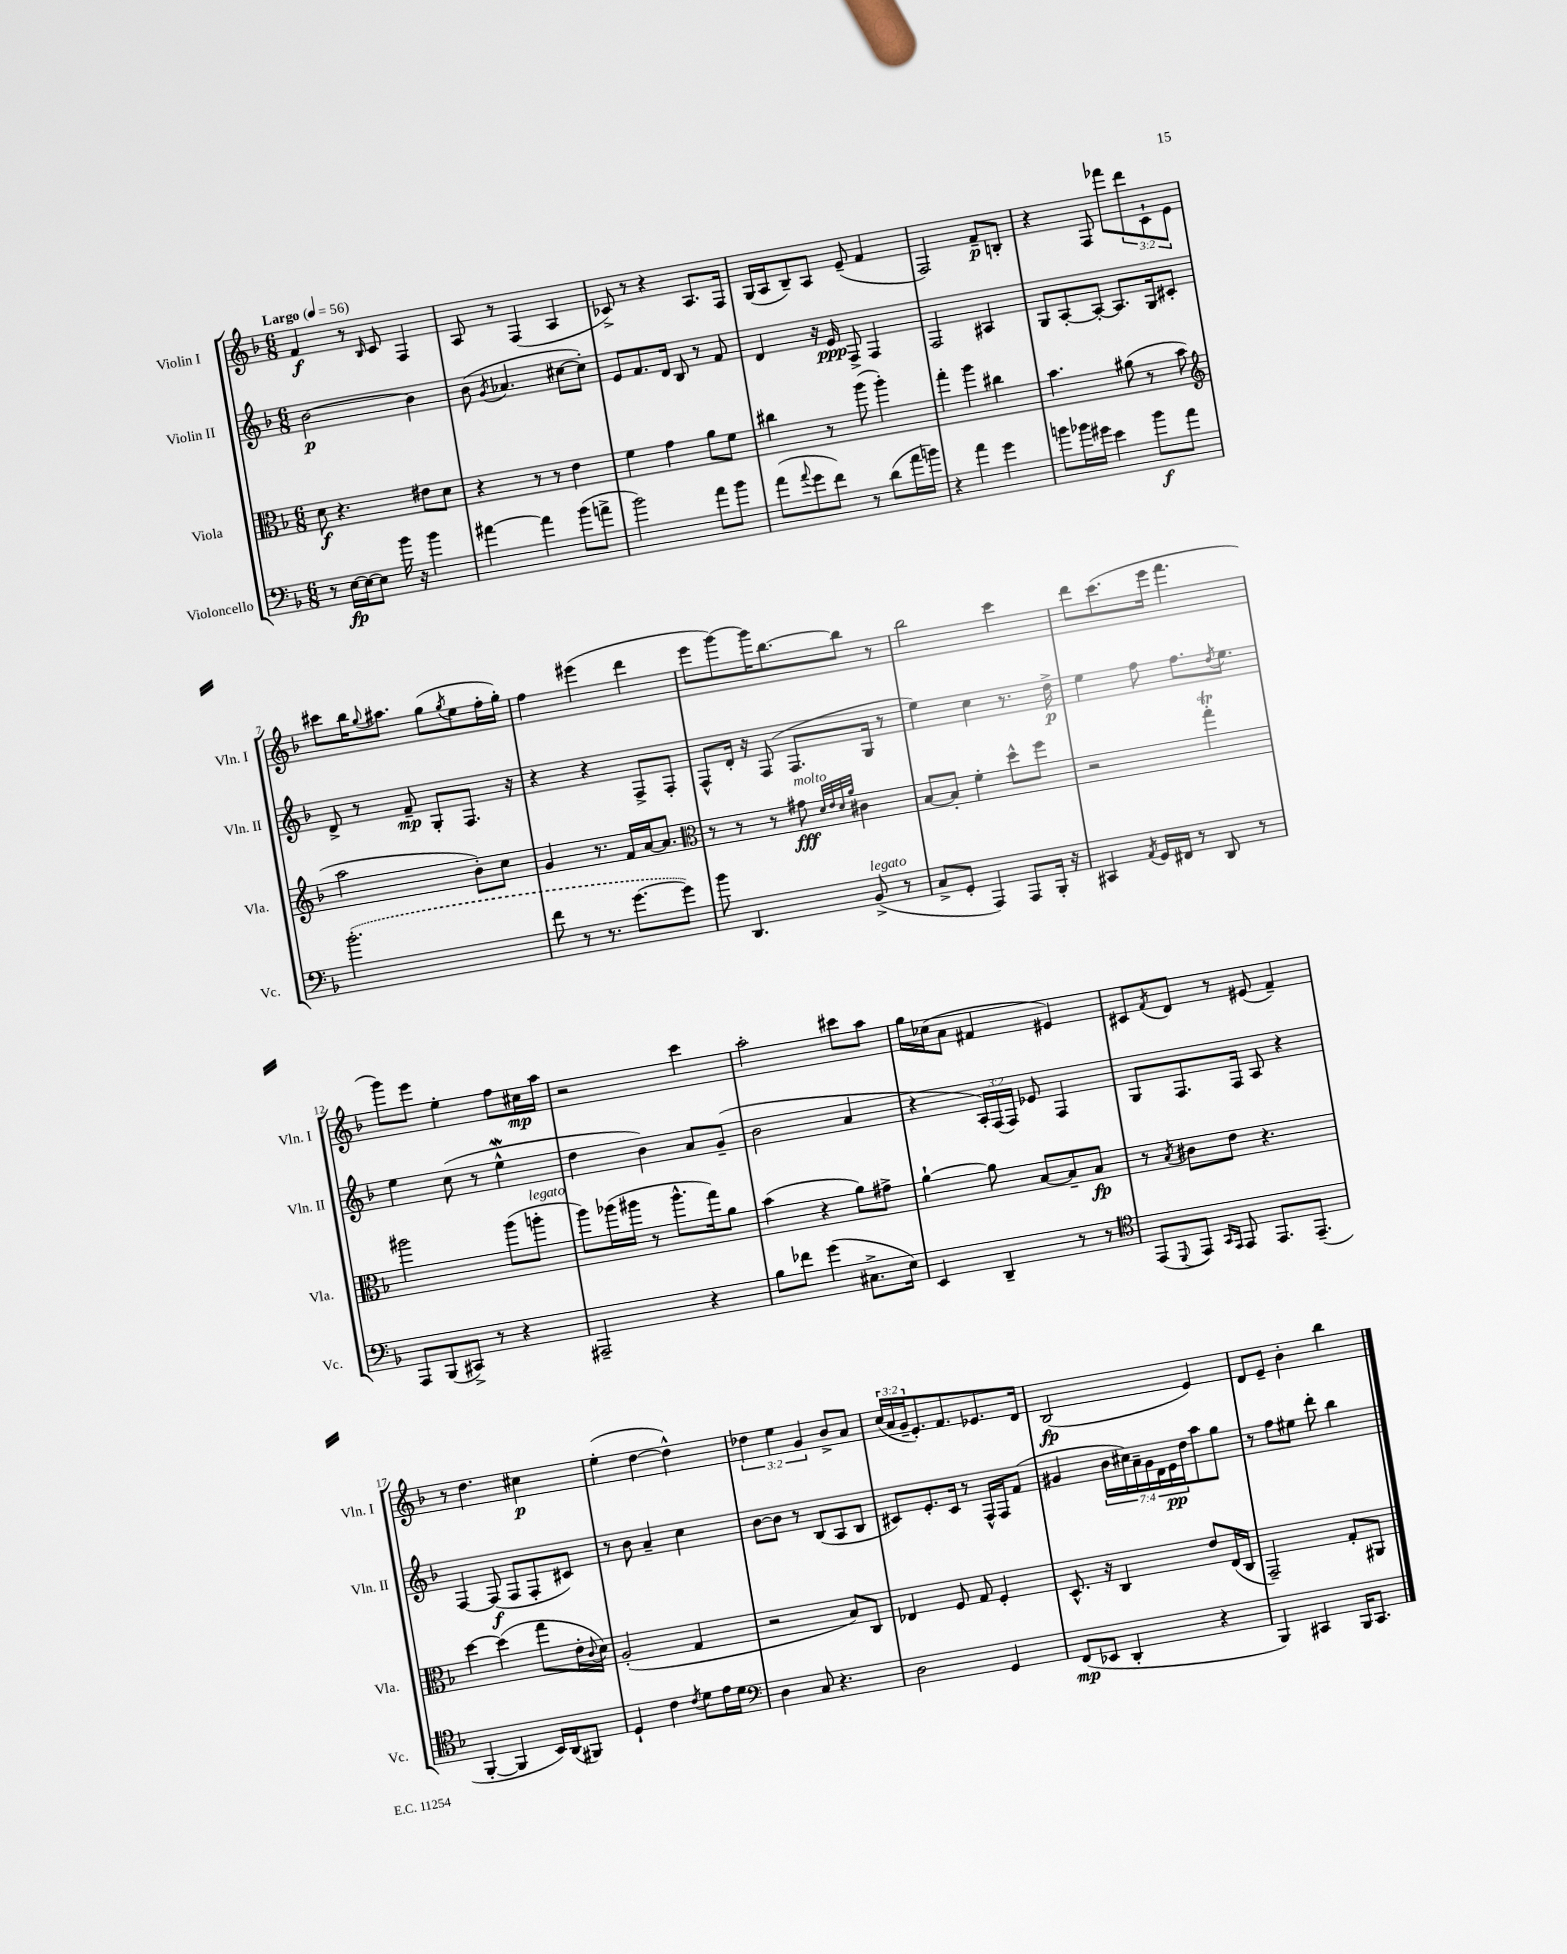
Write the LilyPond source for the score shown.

<<
\new StaffGroup <<
\new Staff = "s0" \with { instrumentName = "Violin I" shortInstrumentName = "Vln. I" } {
    \clef treble \key f \major \numericTimeSignature \time 6/8 \override Staff.TupletNumber.text = #tuplet-number::calc-fraction-text \tempo "Largo" 4 = 56
    f'4\f r8 \grace { bes16 } c'8 f4 |
    a8 r8 f4( a4 |
    ces'8->) r8 r4 a8. f16 |
    g16( a16 bes8--) a8 e'8--( f'4 |
    f2) f'8--\p b8-. |
    r4 f8 fes'''8 \tuplet 3/2 { d'''8 c'8-! e'8 } |
    cis'''8 bes''16 \appoggiatura { g''8 } ais''8. g''8( \acciaccatura { g''8 } e''8 f''16-. g''16-.) |
    f''4 eis'''4( d'''4 |
    e'''8 g'''8~) g'''16 bes''8.~ bes''8 r8 |
    bes''2 c'''4 |
    d'''8 c'''8.( e'''16 f'''4. |
    g'''8) e'''8 e''4-. f''8 cis''16\mp a''16 |
    r2 c'''4 |
    a''2-. cis'''8 a''8 |
    g''16 ces''16( a'8 fis'4 eis'4) |
    cis'8 \acciaccatura { f'8 } d'8 r8 eis'8( f'4--) |
    r8 d''4. cis''4\p |
    e''4-.( d''4~ d''4-^) |
    \tuplet 3/2 { des''4 e''4 g'4 } bes'8-> a'8 |
    \tuplet 3/2 { c''16( a'16 g'16-- } e'8.-.) f'8. ees'8. d'16 |
    bes2\fp( e'4) |
    d'8 e'8-- bes'4-. bes''4 \bar "|." |
}
\new Staff = "s1" \with { instrumentName = "Violin II" shortInstrumentName = "Vln. II" } {
    \clef treble \key f \major \numericTimeSignature \time 6/8 \override Staff.TupletNumber.text = #tuplet-number::calc-fraction-text
    bes'2~\p bes'4 |
    bes'8( \acciaccatura { g'8 } aes'4. cis''8~ cis''8-.) |
    e'8 f'8. d'16 bes8 r8 f'8 |
    d'4 r16 e'16\ppp f8-> f4 |
    f2 ais4 |
    g8 a8~-. a8~-. a8. g16 cis'8-. |
    d'8-> r8 f'8--\mp g8-. f8. r16 |
    r4 r4 f8-> f8-. |
    f8-^ d'16-. r16 f8( f8. g16 r8 |
    e''4) c''4 r8. d''16->\p |
    e''4 f''8 f''8. \acciaccatura { d''8 } e''8. |
    e''4 c''8( r8 e''4-^\mordent |
    d''4 bes'4) a'8 g'8--( |
    bes'2 a'4 |
    r4 \tuplet 3/2 { a16-.) f16( f16) } ees'8 f4 |
    g8 f8. f16 a8 r4 |
    f4~ f8\f( f8 f8-. cis'8) |
    r8 bes'8 a'4-- c''4 |
    bes'8~ bes'8 r8 bes8( a8 bes8 |
    cis'8) e'8.-. cis'16 r8 f16-^ f16 f'8( |
    gis'4 \tuplet 7/4 { bes'16 cis''16) a'16-- gis'16 d'16 e'16\pp d''16 } a''8 g''8 |
    r8 f''8 eis''8 d'''8-. bes''4 \bar "|." |
}
\new Staff = "s2" \with { instrumentName = "Viola" shortInstrumentName = "Vla." } {
    \clef alto \key f \major \numericTimeSignature \time 6/8
    d'8\f r4. eis'8 d'8 |
    r4 r8 r8 e'4 |
    f'4 g'4 a'8 f'8 |
    cis''4 r8 a''8( a''4-.) |
    g''4-. a''4 cis''4 |
    bes'4. ais'8( r8 bes'8 |
    \clef treble a''2 bes'8-.) c''8 |
    g'4 r8. f'16 a'16~ a'8. |
    \clef alto r8 r8 r8 gis'8\fff^\markup { \italic "molto" } \grace { d'32 e'32 d'32 a'32 } cis'4 |
    bes8~ bes8-. f'4-. d''8-^ f''8 |
    r2 g''4-.\trill |
    ais''2 ais''8( a''8-.^\markup { \italic "legato" } |
    a''8) aes''16( ais''16 r8 ais''8.-^ g''16) a'8 |
    bes'4( r4 a'8) gis'8-> |
    a'4~-! a'8 bes8~ bes8-- bes8\fp |
    r8 \acciaccatura { bes8 } cis'8 e'8 r4. |
    d''4~ d''4( g''8 e'16-. \appoggiatura { c'8 } d'16) |
    a2-.( g4 |
    r2 bes8) c8 |
    ees4 f8 g8 f4-. |
    d8.-^ r16 c4 e'8 e16( c16 |
    g,2--) g8-. ais,8 \bar "|." |
}
\new Staff = "s3" \with { instrumentName = "Violoncello" shortInstrumentName = "Vc." } {
    \clef bass \key f \major \numericTimeSignature \time 6/8
    r8 e16~\fp e16~ e8 bes'16 r16 bes'4 |
    ais'4~ ais'4 bes'8( a'8-> |
    bes'2) a'8 bes'8 |
    a'8( \appoggiatura { a'8 } g'8 f'8) r8 d'8( a'16 b'16) |
    r4 a'4 g'4 |
    b'8 bes'16 gis'16 e'4 bes'8\f a'8 |
    \once \slurDashed bes'2.-.( |
    f'8 r8 r8. g'8.~ g'8) |
    bes'8 d,4. bes,8->^\markup { \italic "legato" }( r8 |
    c8-> g,8-. a,,4) a,,8 bes,,16-. r16 |
    cis,4 \acciaccatura { a,8 } g,16 fis,16 r8 d,8 r8 |
    a,,8 bes,,8( cis,8->) r8 r4 |
    ais,,2-- r4 |
    bes8 fes'8 g'4( cis8.-> e16) |
    e,4 d,4-- r8 r8 |
    \clef tenor e,8( \appoggiatura { d,8 } e,8) \grace { g,16 e,16 } e,8 e,8. e,8.--( |
    f,4~-. f,4 bes,16) a,16( fis,8) |
    d4-! c'4 \acciaccatura { c'8 } d'8 e'16 d'16 |
    \clef bass d4 c8 r4. |
    d2 g,4 |
    f,8\mp( ees,8 d,4-. r4 |
    bes,,4) cis,4 bes,,16 cis,8. \bar "|." |
}
>>
>>
